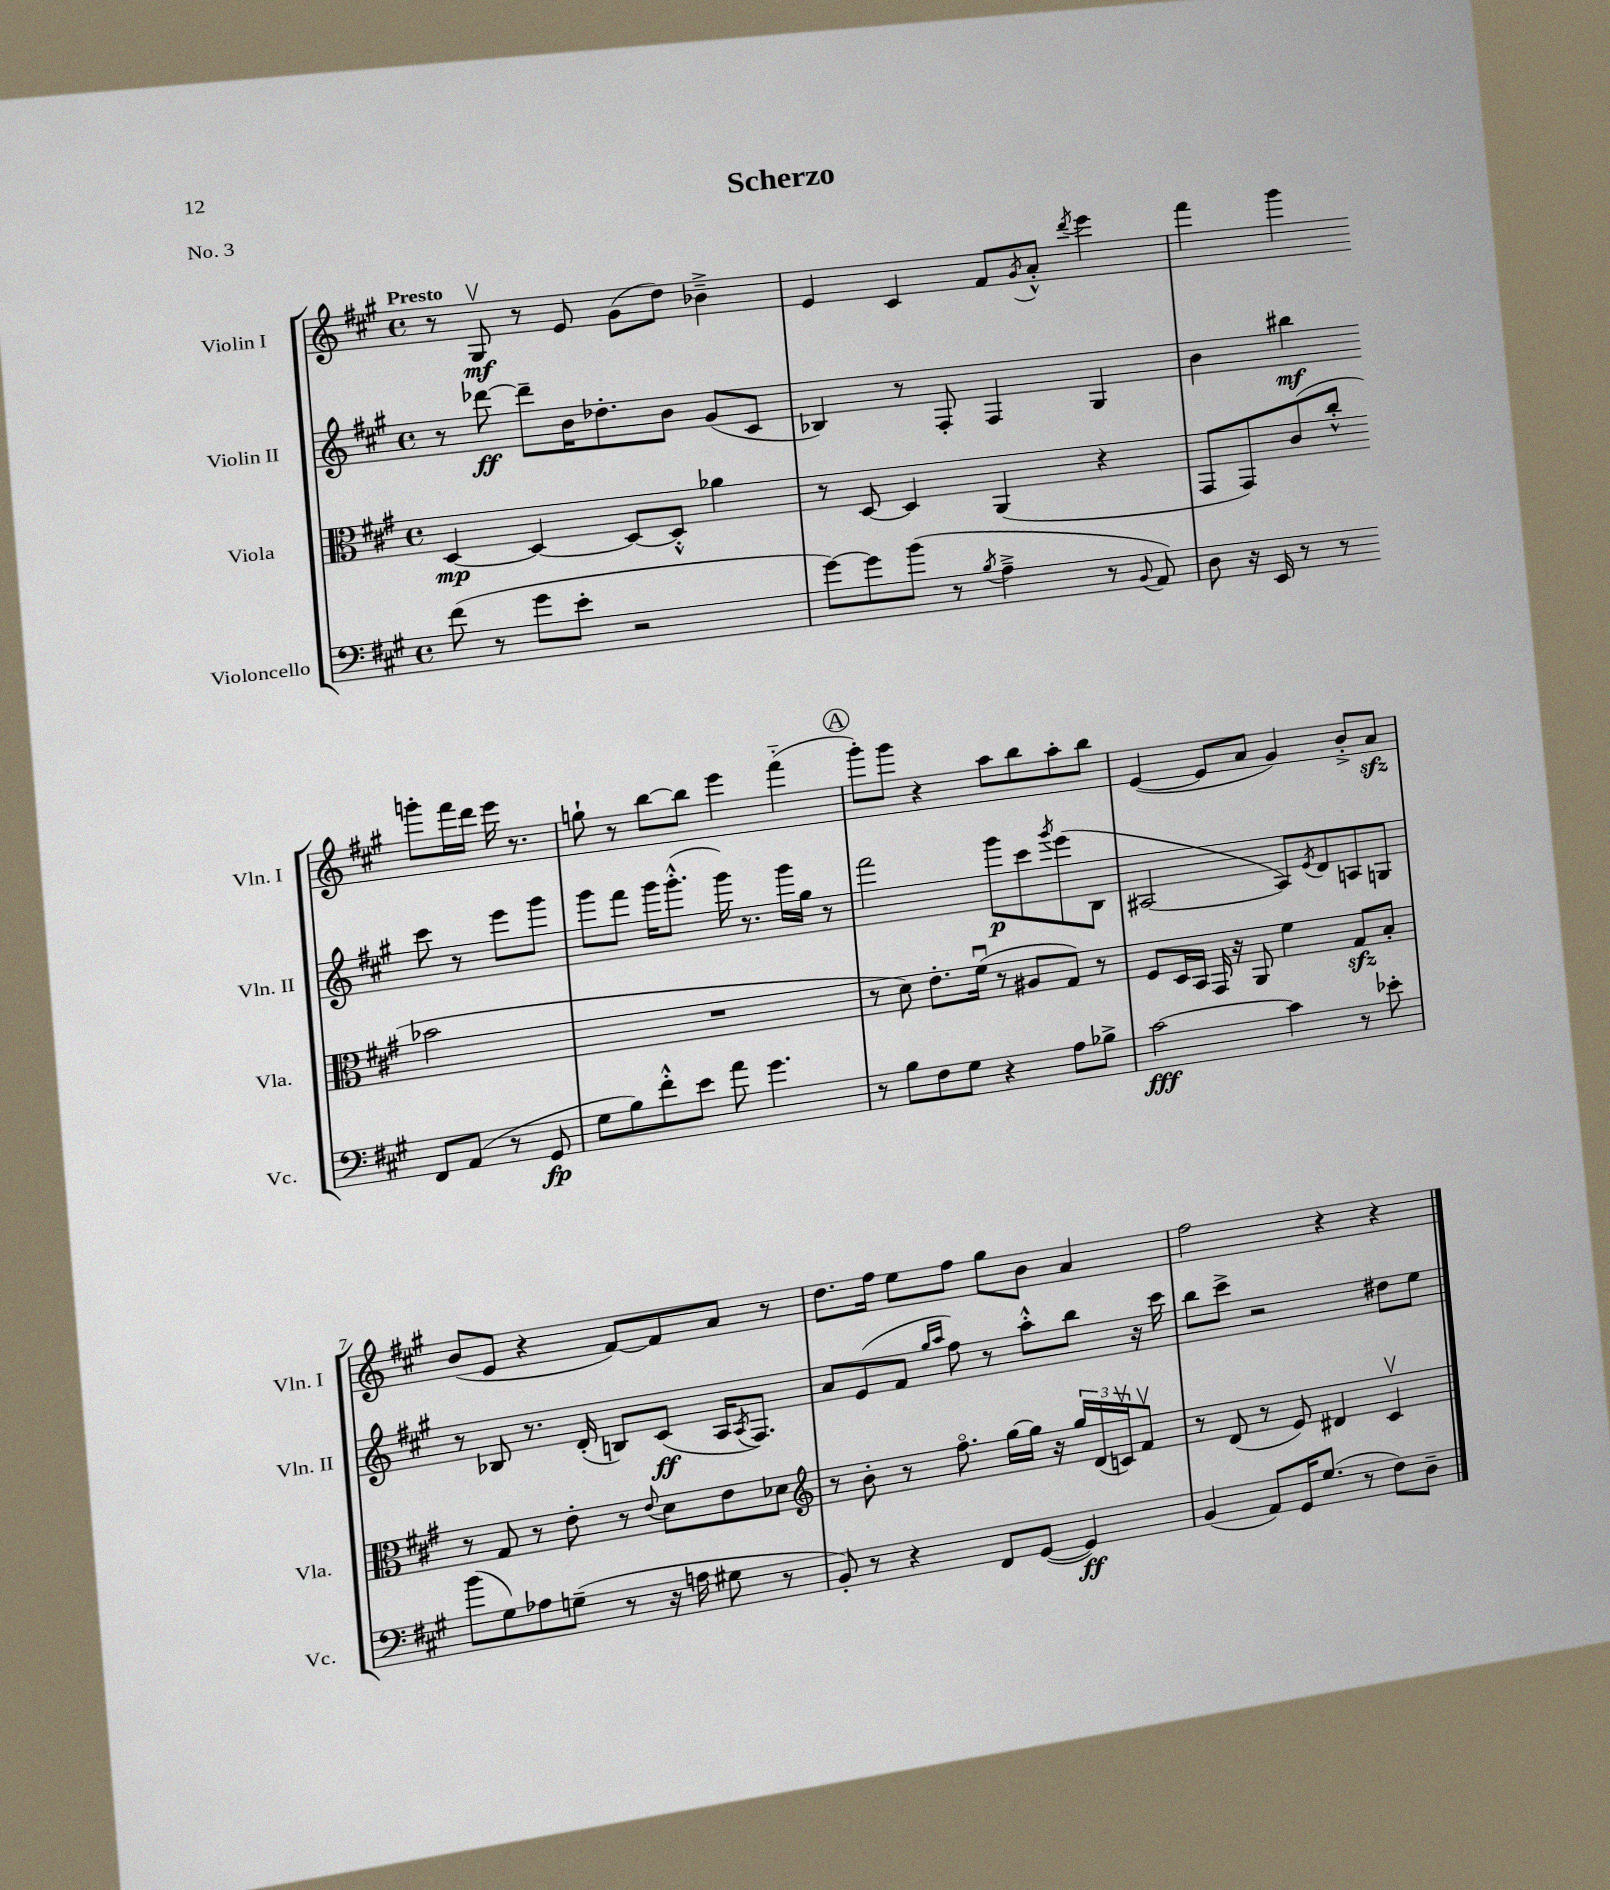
\header { title = "Scherzo" piece = "No. 3" }
<<
\new StaffGroup <<
\new Staff = "s0" \with { instrumentName = "Violin I" shortInstrumentName = "Vln. I" } {
    \clef treble \key a \major \defaultTimeSignature \time 4/4 \tempo "Presto"
    r8 gis8\upbow\mf r8 e'8 gis'8( d''8) bes'4---> |
    e'4 cis'4 fis'8 \acciaccatura { gis'8 } a'8-.-^ \acciaccatura { d'''8 } e'''4 |
    fis'''4 gis'''4 g'''8-. fis'''16 d'''16 e'''16 r8. |
    g''8-! r8 b''8~ b''8 e'''4 fis'''4-_( |
    \mark \markup { \circle "A" } gis'''8-.) gis'''8 r4 a''8 b''8 a''8-. b''8 |
    e'4~( e'8 a'8 gis'4) b'8-.-> a'8\sfz |
    b'8( e'8 r4 fis'8~) fis'8 a'8 r8 |
    d''8. fis''16 e''8 fis''8 gis''8 b'8 a'4 |
    fis''2 r4 r4 \bar "|." |
}
\new Staff = "s1" \with { instrumentName = "Violin II" shortInstrumentName = "Vln. II" } {
    \clef treble \key a \major \defaultTimeSignature \time 4/4
    r8 des'''8~\ff des'''8-- b'16 des''8.-. b'8 gis'8( cis'8 |
    bes4) r8 fis8-. fis4 gis4 |
    b'4 bis''4\mf cis'''8 r8 e'''8 gis'''8 |
    gis'''8 fis'''8 gis'''16 gis'''8.-.-^( gis'''16) r8. gis'''16 gis''16 r8 |
    \mark \markup { \circle "A" } fis'''2 gis'''8\p cis'''8 \acciaccatura { gis'''8 } e'''8( b8 |
    ais2~ ais8) \acciaccatura { e'8 } d'8 a8 g8 |
    r8 bes8 r8. d'16-.( b8) cis'8\ff( a16 \acciaccatura { a8 } fis8.) |
    a'8 e'8( fis'8 \grace { gis''16 a''16 } fis''8) r8 a''8-.-^ b''8 r16 cis'''16 |
    b''8 cis'''8-> r2 dis''8 e''8 \bar "|." |
}
\new Staff = "s2" \with { instrumentName = "Viola" shortInstrumentName = "Vla." } {
    \clef alto \key a \major \defaultTimeSignature \time 4/4
    d4~\mp d4~ d8~ d8-.-^ aes'4 |
    r8 d8~ d4 a,4( r4 |
    gis,8 gis,8) cis'8( cis''8-.-^ bes'2 |
    R1 |
    \mark \markup { \circle "A" } r8 d'8) e'8.-. fis'16\downbow( r8 ais8 gis8) r8 |
    fis8 d16 b,16 gis,16 r16 a,8 fis'4 gis8\sfz b8-. |
    r8 gis8 r8 e'8-. r8 \appoggiatura { e'8 } d'8 e'8 des'8 |
    \clef treble r8 b'8-. r8 fis''8.\flageolet gis''16~ gis''16 r16 \tuplet 3/2 { gis''16 d'16( c'16\upbow) } fis'8\upbow |
    r8 d'8( r8 e'8) dis'4 cis'4\upbow \bar "|." |
}
\new Staff = "s3" \with { instrumentName = "Violoncello" shortInstrumentName = "Vc." } {
    \clef bass \key a \major \defaultTimeSignature \time 4/4
    fis'8( r8 gis'8 e'8-. r2 |
    gis'8~) gis'8 b'8( r8 \acciaccatura { b8 } a4---> r8 \appoggiatura { b,8 } a,8) |
    d8 r16 e,16 r8 r8 fis,8 a,8( r8 gis,8\fp |
    gis8 b8) fis'8-.-^ e'8 a'8 gis'4. |
    \mark \markup { \circle "A" } r8 b8 fis8 gis8 r4 a8 bes8-> |
    cis'2~\fff cis'4 r8 ees'8-. |
    b'8( gis8) aes8 g8--( r8 r16 a16 gis8 r8 |
    b,8-.) r8 r4 fis,8 gis,8~( gis,4\ff) |
    b,4( a,8) gis,16 gis8.( r8 fis8) d8-- \bar "|." |
}
>>
>>
